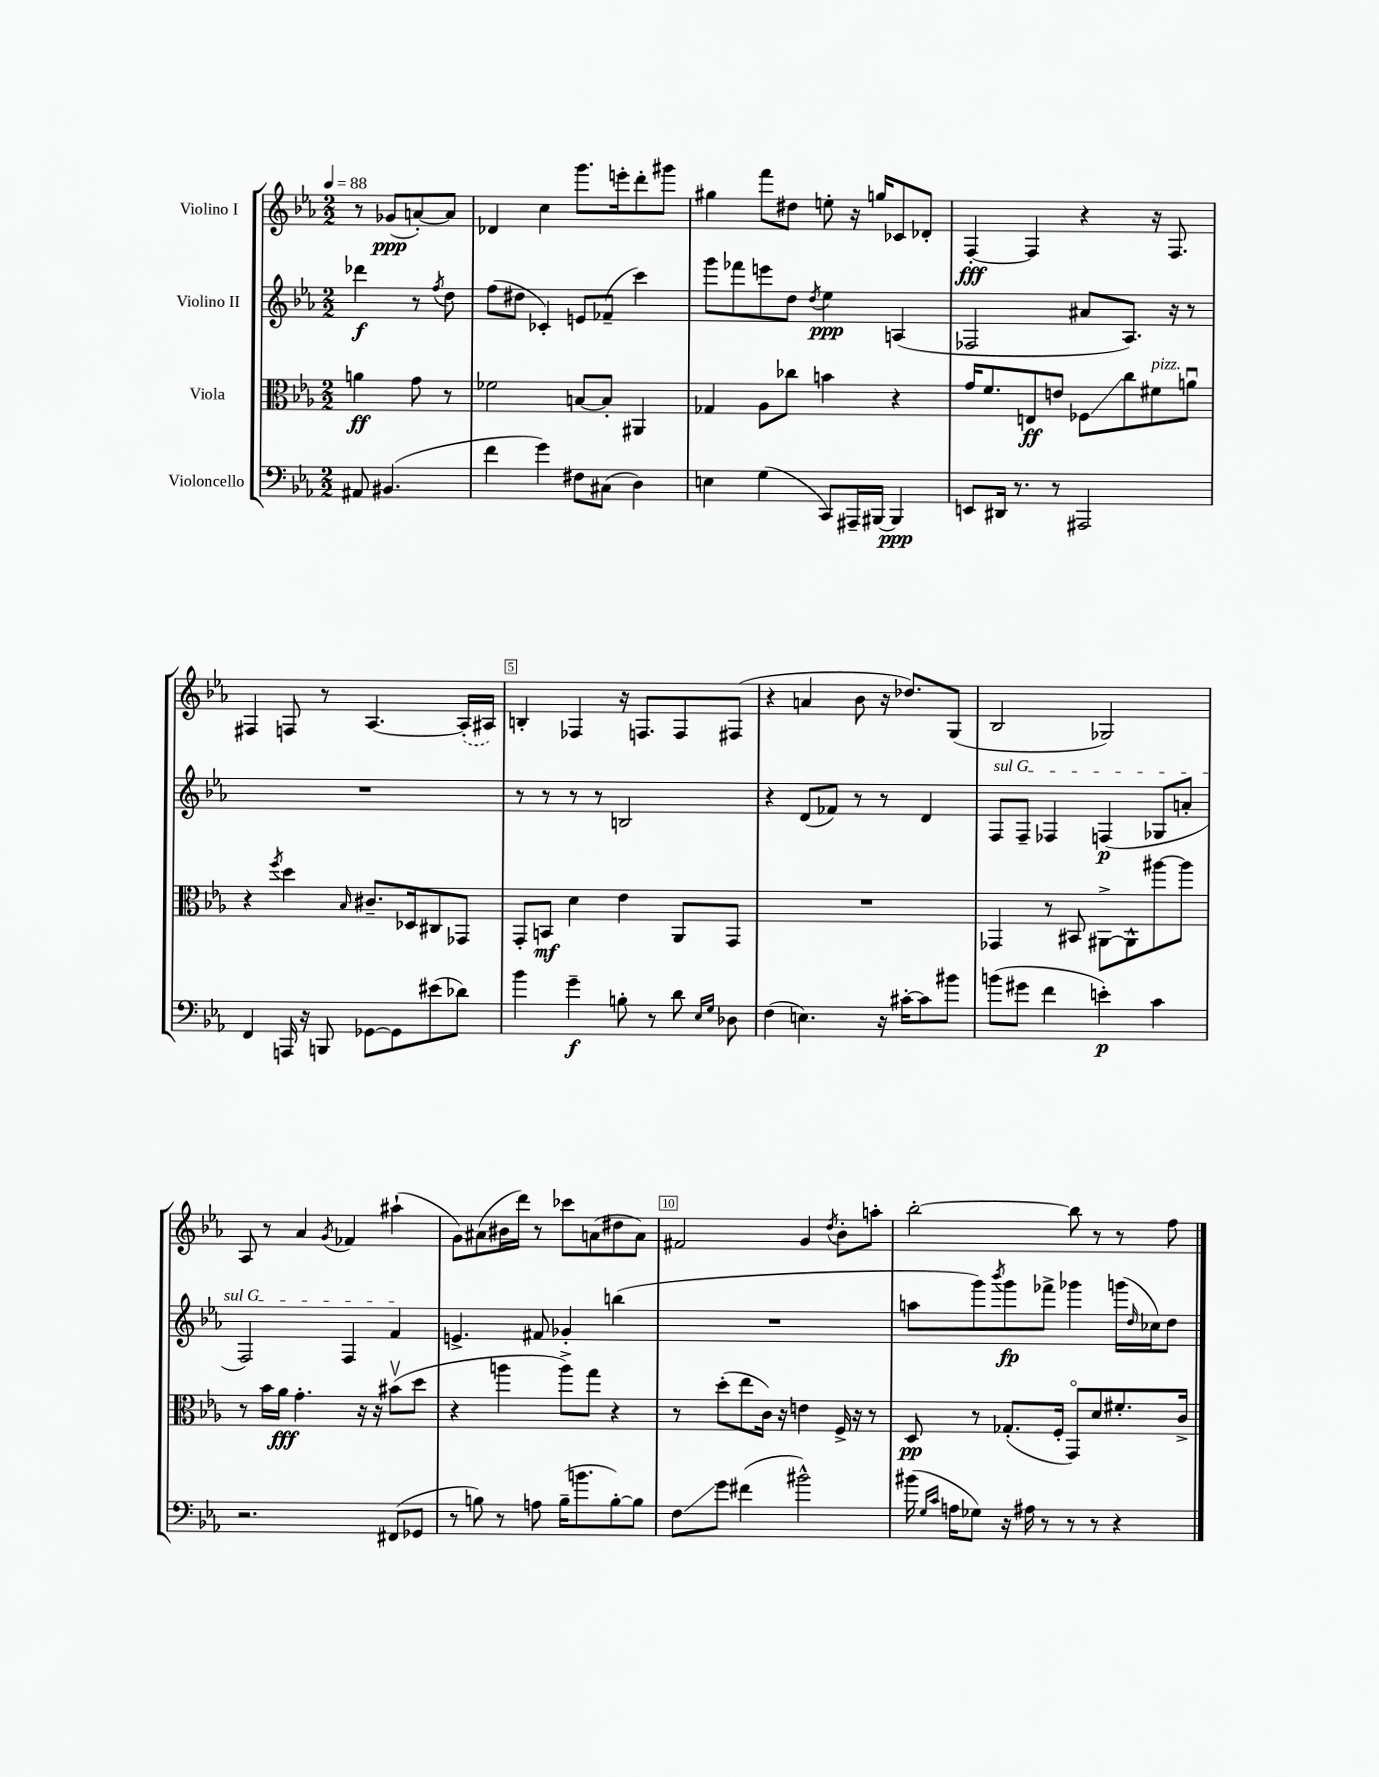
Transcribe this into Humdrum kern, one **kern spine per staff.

**kern	**kern	**kern	**kern
*staff4	*staff3	*staff2	*staff1
*clefF4	*clefC3	*clefG2	*clefG2
*k[b-e-a-]	*k[b-e-a-]	*k[b-e-a-]	*k[b-e-a-]
*M2/2	*M2/2	*M2/2	*M2/2
*MM88	*MM88	*MM88	*MM88
8AA#	4a	4ddd-	8r
(4.BB#	.	.	(8g-
.	8g	8r	[8a')
.	.	8qff	.
.	8r	8dd	8a]
=	=	=	=
4f	2f-	(8ff	4d-
.	.	8dd#	.
4g)	.	4c-')	4cc
8F#	[8B	8e	8.ggg
(8C#	8B']	(8f-~	.
.	.	.	16eee'
4D)	4AA#	4ccc)	8ddd'
.	.	.	8ggg#
=	=	=	=
4E	4G-	8ggg	4gg#
.	.	8fff-	.
(4G	8A-	8eee	8fff
.	8cc-	8dd	8dd#
.	.	8qdd	.
8CC)	4b	4ee-	8ee'
16AAA#~	.	.	16r
[16BBB#	.	.	16gg
4BBB#]	4r	(4A	8c-
.	.	.	8d-'
=	=	=	=
8EE	16g	2F-	[4F'
.	8.f	.	.
16DD#	.	.	.
8.r	.	.	.
.	8E	.	4F]
8r	8e	.	.
2AAA#	8F-	8a#	4r
.	8cc	8.A-)	.
.	8f#	.	16r
.	.	16r	8.F
.	8au	8r	.
=	=	=	=
4FF	4r	1r	4F#
.	8qff	.	.
16AAA	4dd	.	8F
16r	.	.	.
8BBB	.	.	8r
.	16qqB-	.	.
[8GG-	8.c#~	.	[4.A-
8GG-]	.	.	.
.	16D-	.	.
(8e#	8C#	.	.
8d-)	8GG-	.	(16A-']
.	.	.	16A#)
=	=	=	=
4b-	8GG'	8r	4B'
.	8BB	8r	.
4g~	4d	8r	4F-
.	.	8r	.
8B'	4e-	2B	16r
.	.	.	8.F
8r	.	.	.
8d	8AA-	.	8F
16qqE-	.	.	.
16qqG	.	.	.
8D-	8GG	.	(8F#
=	=	=	=
(4F	1r	4r	4r
4.E)	.	(8d	4a
.	.	8f-)	.
.	.	8r	8b-
16r	.	8r	16r
[16c#'	.	.	8.dd-)
8c#]	.	4d	.
8b#	.	.	(8G
=	=	=	=
(8b	4GG-	8F	2B-
8g#	.	8F~	.
4f	8r	4F-	.
.	8BB#	.	.
4e')	[8AA#^	(4F	2G-)
.	8AA#^^]	.	.
4c	[8aa#	8G-	.
.	8aa#]	8a'	.
=	=	=	=
2.r	8r	2F)	8A-
.	16b-	.	8r
.	16a-	.	.
.	4.g'	.	4a-
.	.	.	8qg
.	.	4F	4f-
.	16r	.	.
.	16r	.	.
(8FF#	(8b#v	4f	(4aa#`
8GG-	8dd	.	.
=	=	=	=
8r	4r	4.e^	8g)
8B)	.	.	(8a#
8r	4aa	.	16b#
.	.	.	16ddd)
8A	.	8f#	8r
(16B~	8aa^)	4g-'	8ccc-
8.b	.	.	.
.	8gg	.	(8a
[8B')	4r	(4bb	8dd#
8B]	.	.	8a)
=	=	=	=
8F	8r	1r	2f#
8g	(8dd'	.	.
(4f#	8ee-	.	.
.	16c)	.	.
.	16r	.	.
2b#^^)	4e	.	4g
.	.	.	8qdd
.	16F^	.	8b-'
.	16r	.	.
.	8r	.	8aa'
=	=	=	=
(16b#	8D	8aa	[2bb-'
16qqG	.	.	.
16qqc	.	.	.
16A	.	.	.
8G-)	8r	8ggg)	.
.	.	8qbbb-	.
16r	(8.G-'	8ggg	.
16A#	.	.	.
8r	.	8fff-^	.
.	16F'	.	.
8r	8GGo)	4ggg-	8bb-]
8r	8d	.	8r
4r	8.f#'	(16ggg	8r
.	.	16qqdd	.
.	.	16cc-)	.
.	.	8dd	8ff
.	16c^	.	.
==	==	==	==
*-	*-	*-	*-
